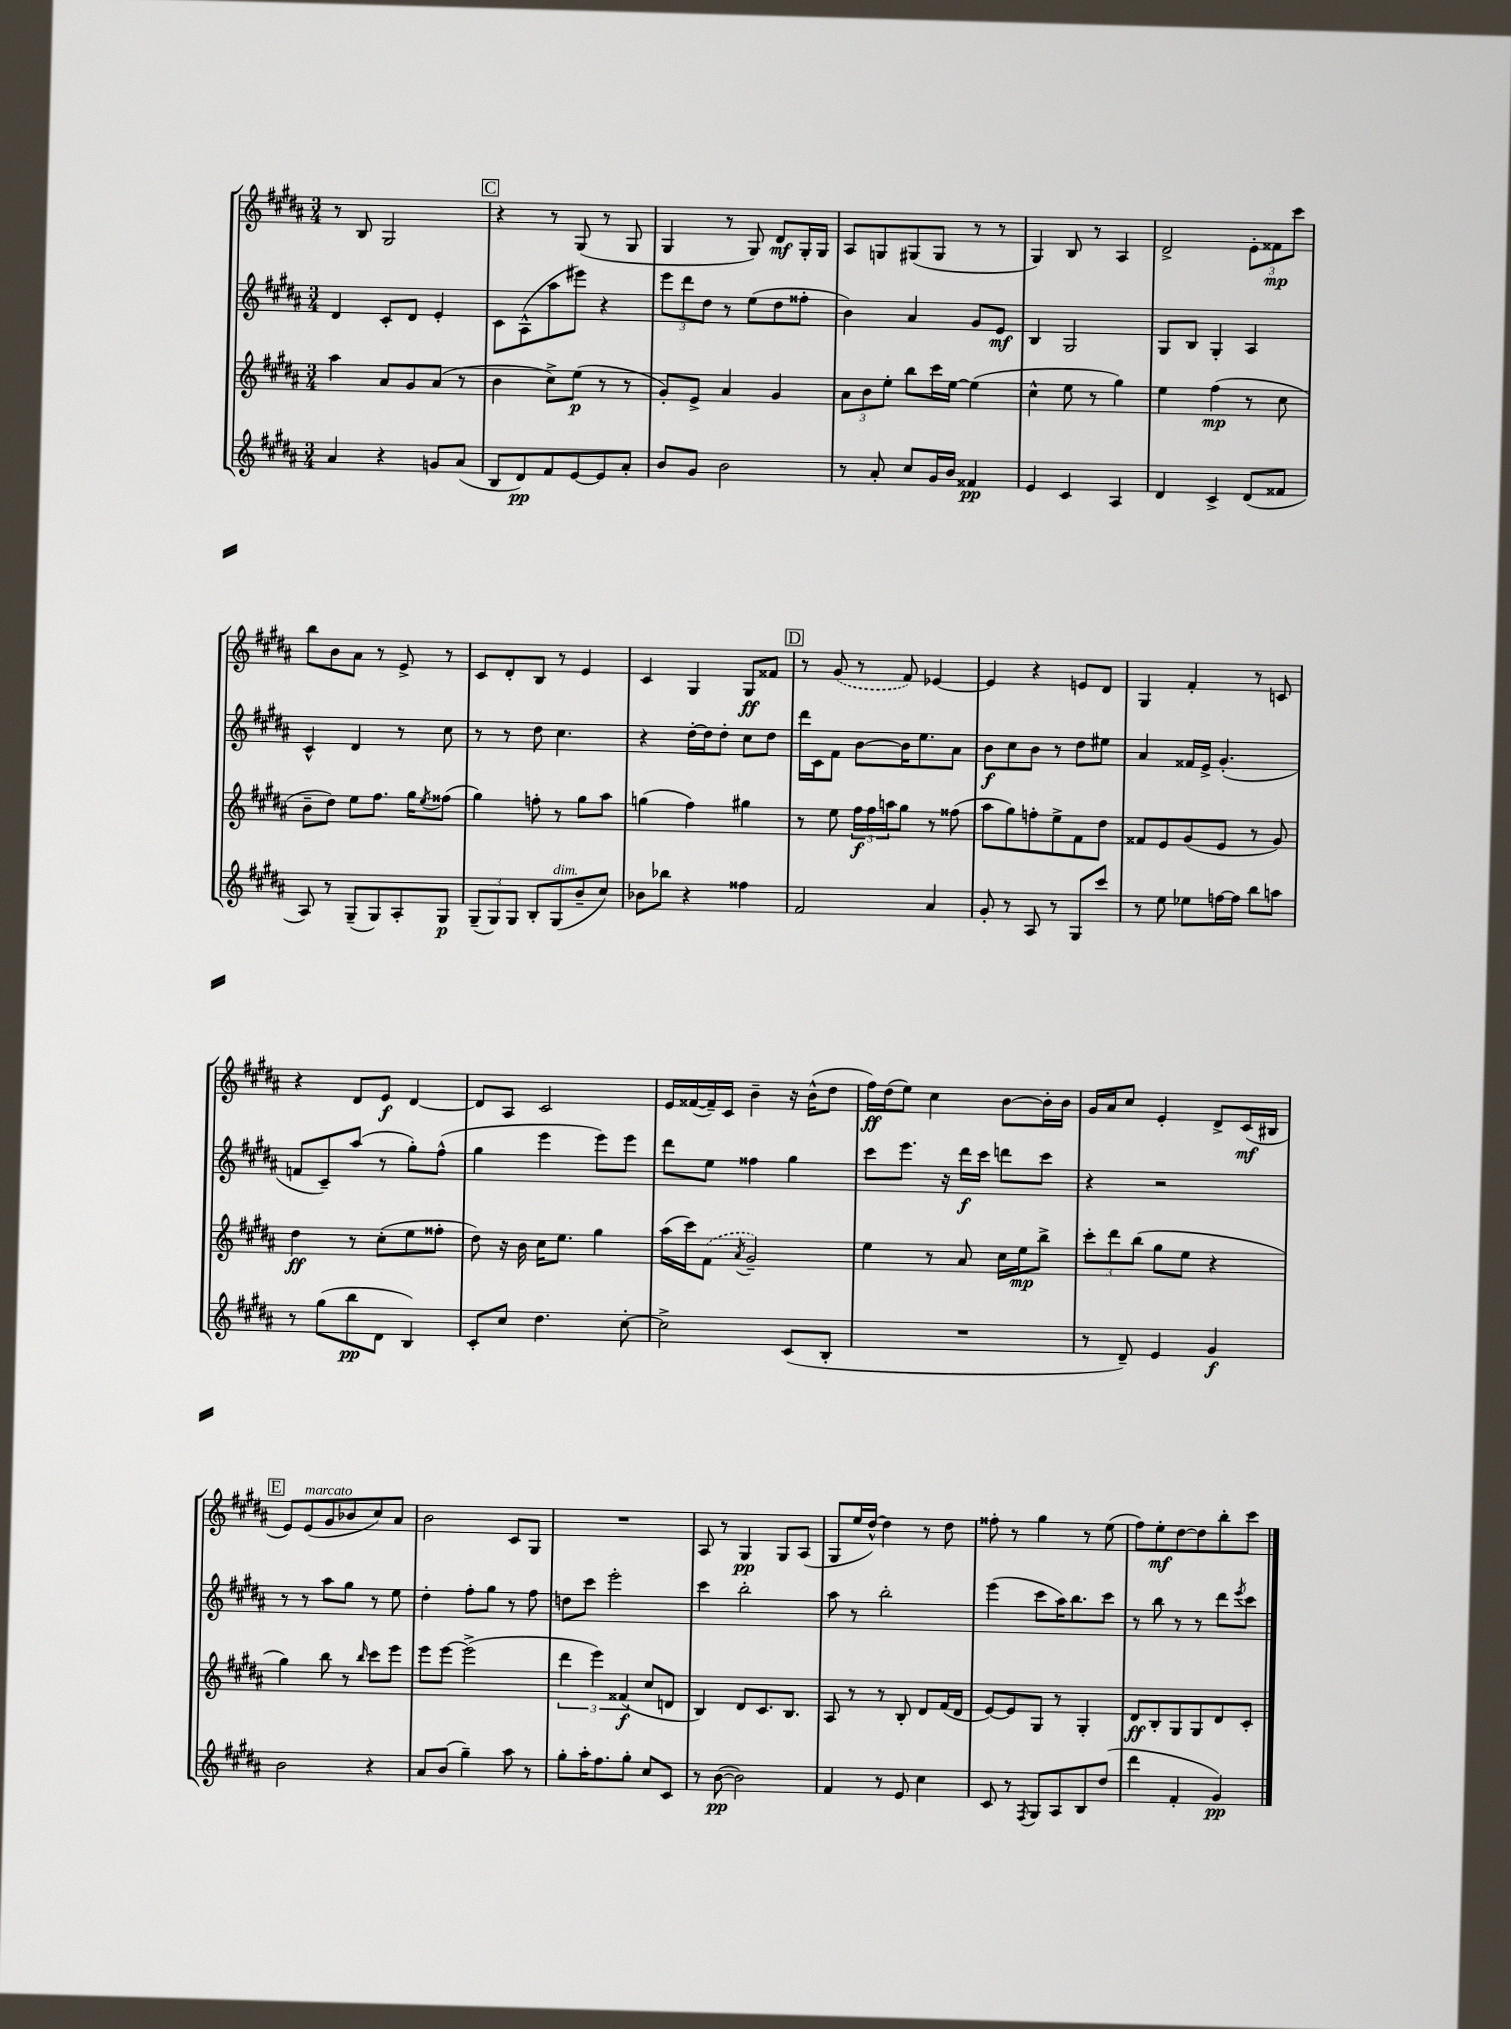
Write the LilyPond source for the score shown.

<<
\new StaffGroup <<
\new Staff = "s0" {
    \clef treble \key b \major \numericTimeSignature \time 3/4
    r8 b8 gis2 |
    \mark \markup { \box "C" } r4 r8 gis8( r8 gis8 |
    gis4 r8 gis8) dis'8\mf gis16-. gis16 |
    ais8 g8 gis8( gis8 r8 r8 |
    gis4) b8 r8 ais4 |
    dis'2-> \tuplet 3/2 { e'8-. fisis'8\mp cis'''8 } |
    b''8 b'8 ais'8 r8 e'8-> r8 |
    cis'8 dis'8-. b8 r8 e'4 |
    cis'4 gis4 gis8\ff fisis'8 |
    \mark \markup { \box "D" } r8 \once \slurDashed gis'8( r8 fis'8) ees'4~ |
    ees'4 r4 e'8 dis'8 |
    gis4 fis'4-. r8 c'8 |
    r4 dis'8 e'8\f dis'4~ |
    dis'8 ais8 cis'2 |
    e'16 fisis'16~( fisis'16--) cis'16 b'4-- r16 b'16-^( dis''8 |
    fis''16\ff) dis''16( e''8) cis''4 b'8~ b'16-. b'16 |
    gis'16 ais'16 cis''8 e'4-. dis'8-> cis'16\mf( bis16 |
    \mark \markup { \box "E" } e'8) e'8^\markup { \italic "marcato" }( gis'8 bes'8 cis''8) ais'8 |
    b'2 cis'8 gis8 |
    R2. |
    ais8 r8 gis4\pp gis8 ais8( |
    gis8 e''16 dis''16~-^) dis''4 r8 dis''8 |
    fisis''8-. r8 gis''4 r8 e''8( |
    fis''8) e''8-.\mf dis''8~ dis''8 b''8-. cis'''8 \bar "|." |
}
\new Staff = "s1" {
    \clef treble \key b \major \numericTimeSignature \time 3/4
    dis'4 cis'8-. dis'8 e'4-. |
    \mark \markup { \box "C" } cis'8 ais8-^( ais''8 eis'''8) r4 |
    \tuplet 3/2 { e'''8 dis'''8 dis''8 } r8 e''8( dis''8 fisis''8-. |
    b'4) ais'4 gis'8 e'8\mf |
    b4 gis2 |
    gis8 b8 gis4-. ais4 |
    cis'4-^ dis'4 r8 cis''8 |
    r8 r8 dis''8 cis''4. |
    r4 dis''16~-. dis''16 dis''8-. cis''8 dis''8 |
    \mark \markup { \box "D" } dis'''16 cis'16 fis'8 b'8~ b'16 e''8. ais'8 |
    b'8\f cis''8 b'8 r8 dis''8 eis''8 |
    ais'4 fisis'16 e'16-> gis'4.-.( |
    f'8 cis'8--) ais''8( r8 gis''8-.) fis''8-^( |
    gis''4 e'''4 e'''8) e'''8 |
    dis'''8 e''8 fisis''4 gis''4 |
    cis'''8 e'''8. r16 dis'''16\f cis'''16 d'''8 cis'''8 |
    r4 r2 |
    \mark \markup { \box "E" } r8 r8 ais''8 gis''8 r8 e''8 |
    dis''4-. fis''8-. gis''8 r8 fis''8 |
    d''8 cis'''8 e'''2-. |
    cis'''4 b''2-. |
    ais''8 r8 b''2-. |
    e'''4( cis'''8 ais''16) b''8. cis'''8 |
    r8 b''8 r8 r8 dis'''8 \acciaccatura { e'''8 } cis'''8 \bar "|." |
}
\new Staff = "s2" {
    \clef treble \key b \major \numericTimeSignature \time 3/4
    ais''4 ais'8 gis'8 ais'8( r8 |
    \mark \markup { \box "C" } b'4 cis''8->) e''8\p( r8 r8 |
    gis'8-.) e'8-> ais'4 gis'4 |
    \tuplet 3/2 { ais'8 b'8 e''8-. } b''8 cis'''16 e''16~ e''4( |
    cis''4-^ e''8 r8 gis''4) |
    e''4 fis''4\mp( r8 cis''8 |
    b'8-- dis''8) e''8 fis''8. gis''16 \acciaccatura { e''8 } fisis''8( |
    gis''4) f''8-. r8 gis''8 ais''8 |
    g''4( fis''4) gis''4 |
    \mark \markup { \box "D" } r8 e''8 \tuplet 3/2 { fis''16\f fis''16 a''16 } gis''8 r8 fisis''8( |
    ais''8 gis''8) f''8-. e''8-> fis'8 dis''8 |
    fisis'8 e'8 gis'8( e'8 r8 gis'8) |
    dis''4\ff r8 cis''8-.( e''8 fisis''8-. |
    dis''8) r16 b'16 cis''16 e''8. gis''4 |
    ais''16( cis'''16) \once \slurDashed fis'8( \acciaccatura { ais'8 } gis'2--) |
    e''4 r8 ais'8 cis''16 e''16\mp b''8-> |
    \tuplet 3/2 { cis'''8-. dis'''8 b''8( } gis''8 e''8 r4 |
    \mark \markup { \box "E" } gis''4) b''8 r8 \grace { b''16 } cis'''8 e'''8 |
    e'''8 e'''8~ e'''2->( |
    \tuplet 3/2 { dis'''4 e'''4) fisis'4\f( } cis''8 d'8 |
    b4) dis'8 cis'8. b8. |
    ais8 r8 r8 b8-. dis'8 fis'16( dis'16 |
    e'8~) e'8 gis8 r8 gis4-. |
    dis'8\ff b8-. gis8 gis8 dis'8 cis'8-. \bar "|." |
}
\new Staff = "s3" {
    \clef treble \key b \major \numericTimeSignature \time 3/4
    ais'4 r4 g'8 ais'8( |
    \mark \markup { \box "C" } b8 dis'8\pp) fis'8 e'8~ e'8 ais'8-. |
    b'8 gis'8 b'2 |
    r8 ais'8-. cis''8 gis'16 b'16 fisis'4\pp |
    e'4 cis'4 ais4 |
    dis'4 cis'4-> dis'8( fisis'8 |
    ais8) r8 gis8--( gis8) ais8-. gis8\p |
    \tuplet 3/2 { gis8--( gis8) gis8 } b8-. gis8^\markup { \italic "dim." }( b'8-- cis''8) |
    bes'8 bes''8 r4 fisis''4 |
    \mark \markup { \box "D" } fis'2 ais'4 |
    gis'8-. r8 ais8 r8 gis8 cis'''8 |
    r8 e''8 ees''8 f''16~ f''16 b''8 a''8 |
    r8 gis''8( b''8\pp dis'8 b4) |
    cis'8-. cis''8 dis''4. cis''8~-. |
    cis''2-> cis'8( b8-. |
    R2. |
    r8 dis'8--) e'4 gis'4\f |
    \mark \markup { \box "E" } b'2 r4 |
    ais'8 b'8( gis''4--) ais''8 r8 |
    gis''8-. ais''16-. fis''8. gis''8-. cis''8 cis'8 |
    r8 b'8~\pp( b'2) |
    fis'4 r8 e'8 cis''4 |
    cis'8 r8 \acciaccatura { fis8 } gis8 ais8 b8 dis''8( |
    dis'''4 fis'4-. gis'4\pp) \bar "|." |
}
>>
>>
\layout { \context { \Score \remove "Bar_number_engraver" } }
